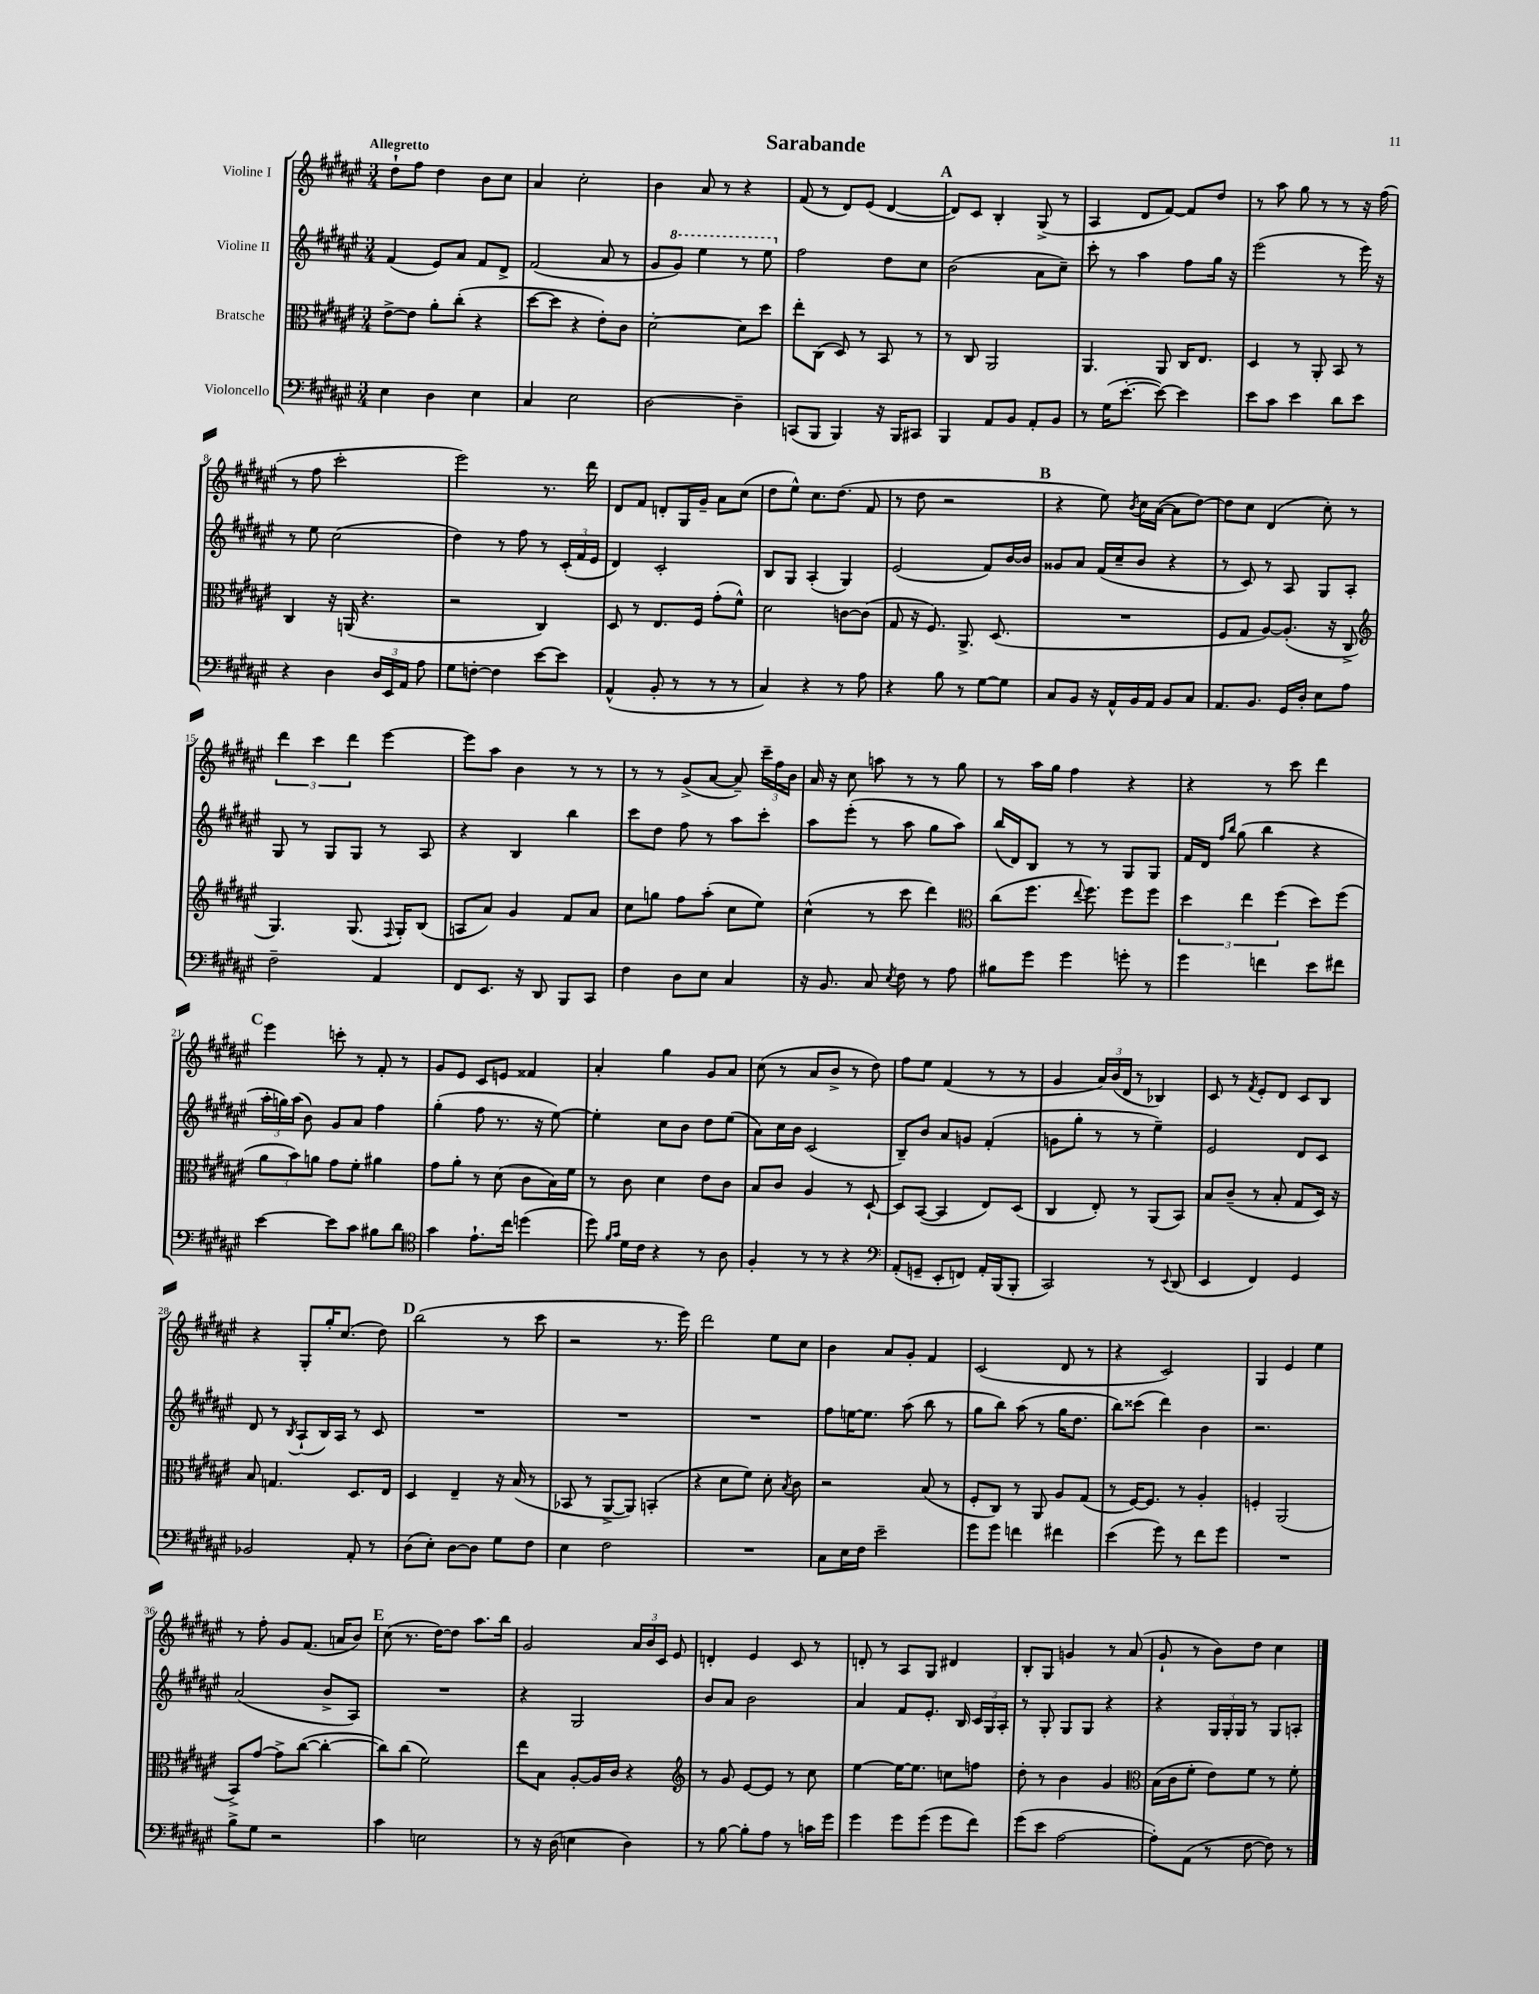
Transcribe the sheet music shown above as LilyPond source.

\header { title = "Sarabande" }
<<
\new StaffGroup <<
\new Staff = "s0" \with { instrumentName = "Violine I" } {
    \clef treble \key fis \major \numericTimeSignature \time 3/4 \tempo "Allegretto"
    \autoBeamOff dis''8[-! fis''8] dis''4 b'8[ cis''8] |
    ais'4 cis''2-. |
    b'4 ais'8 r8 r4 |
    fis'8( r8 dis'8[) eis'8]( dis'4~ |
    \mark \markup { \bold "A" } dis'8[) cis'8] b4-. gis8->( r8 |
    ais4 dis'8[ fis'8]~) fis'8[ dis''8] |
    r8 ais''8 gis''8 r8 r8 r16 fis''16( |
    r8 fis''8 cis'''2-. |
    eis'''2) r8. dis'''16 |
    dis'8[ fis'8] d'8[-. gis16 gis'16]-- ais'8[ cis''8]( |
    dis''8[ eis''8]-^) cis''8.[ dis''8.]( fis'8 |
    r8 dis''8 r2 |
    \mark \markup { \bold "B" } r4 eis''8) \acciaccatura { b'8 } cis''16[ ais'16]~( ais'8[ dis''8]~) |
    dis''8[ cis''8] dis'4( cis''8-.) r8 |
    \tuplet 3/2 { dis'''4 cis'''4 dis'''4 } eis'''4~ |
    eis'''8[ ais''8] b'4 r8 r8 |
    r8 r8 gis'8[->( ais'8]~ ais'8--) \tuplet 3/2 { cis'''16[-- fis''16 b'16] } |
    ais'16 r16 cis''8 a''8 r8 r8 gis''8 |
    r8 ais''16[ gis''16] fis''4 r4 |
    r4 r8 cis'''8 dis'''4 |
    \mark \markup { \bold "C" } eis'''4 c'''8-. r8 fis'8-. r8 |
    gis'8[ eis'8] cis'8[ e'8] fisis'4 |
    ais'4-. gis''4 gis'8[ ais'8] |
    cis''8( r8 ais'8[ b'8]-> r8 dis''8) |
    fis''8[ eis''8] fis'4( r8 r8 |
    gis'4 \tuplet 3/2 { ais'16[) b'16( dis'16] } r8 bes4) |
    cis'8 r8 \acciaccatura { fis'8 } eis'8[-. dis'8] cis'8[ b8] |
    r4 gis8[-. gis''16-. cis''8.]( dis''8) |
    \mark \markup { \bold "D" } b''2( r8 cis'''8 |
    r2 r8. eis'''16) |
    dis'''2 eis''8[ cis''8] |
    b'4 ais'8[ gis'8]-. fis'4 |
    cis'2( dis'8 r8 |
    r4 cis'2) |
    gis4 eis'4 eis''4 |
    r8 fis''8-. gis'8[ fis'8.]( a'16[ b'8]) |
    \mark \markup { \bold "E" } cis''8( r8. dis''16[~) dis''8] ais''8.[ b''16] |
    gis'2 \tuplet 3/2 { ais'16[ b'16 cis'16] } eis'8 |
    d'4-. eis'4 cis'8 r8 |
    d'8-. r8 ais8[ gis8] dis'4 |
    b8[-. gis8] g'4 r8 ais'8( |
    gis'8-! r8 b'8[) dis''8] cis''4 \bar "|." |
}
\new Staff = "s1" \with { instrumentName = "Violine II" } {
    \clef treble \key fis \major \numericTimeSignature \time 3/4
    \autoBeamOff fis'4( eis'8[) ais'8] fis'8[ dis'8]-> |
    fis'2( ais'8 r8 |
    gis'8[ \ottava #1 gis''8]) eis'''4 r8 eis'''8 \ottava #0 |
    fis''2 dis''8[ cis''8] |
    \mark \markup { \bold "A" } b'2( ais'8[ cis''8]--) |
    cis'''8-. r8 ais''4 fis''8[ gis''16] r16 |
    eis'''2( r8 eis'''16) r16 |
    r8 eis''8 cis''2( |
    dis''4) r8 fis''8 r8 \tuplet 3/2 { cis'16[-.( fis'16 eis'16] } |
    dis'4) cis'2-. |
    b8[ gis8] ais4-.( gis4) |
    eis'2( fis'8[) b'16~ b'16] |
    \mark \markup { \bold "B" } gisis'8[ ais'8] fis'16[( cis''16-- b'8] r4 |
    r8 cis'8) r8 ais8 gis8[ ais8]-. |
    gis8 r8 gis8[ gis8] r8 ais8 |
    r4 b4 b''4 |
    cis'''8[ dis''8] fis''8 r8 ais''8[ cis'''8]-. |
    ais''8[ eis'''8]-.( r8 ais''8 gis''8[ ais''8]) |
    b''16[( dis'16) b8] r8 r8 gis8[ gis8] |
    fis'16[ dis'16] \grace { fis''16[ b''16] } gis''8( b''4 r4 |
    \mark \markup { \bold "C" } \tuplet 3/2 { ais''16[-. g''16) ais''16]( } b'8) gis'8[ ais'8] fis''4 |
    gis''4-.( fis''8 r8. r16 eis''8~) |
    eis''4-. cis''8[ b'8] dis''8[ eis''8]( |
    ais'8[) cis''16 b'16] cis'2( |
    b8[--) b'8] ais'8[ g'8] fis'4-.( |
    g'8[ gis''8]-. r8 r8 eis''4--) |
    eis'2 dis'8[ cis'8] |
    dis'8 r8 \acciaccatura { b8 } ais8[-!( b16) ais16] r8 cis'8 |
    \mark \markup { \bold "D" } R2. |
    R2. |
    R2. |
    fis''8[ e''16~ e''8.] ais''8( b''8 r8 |
    gis''8[ b''8]) ais''8( r8 gis''16[ dis''8.] |
    b''8[) cisis'''8]( dis'''4) b'4 |
    r2. |
    ais'2( b'8[-> ais8]) |
    \mark \markup { \bold "E" } R2. |
    r4 gis2 |
    b'8[ ais'8] b'2 |
    ais'4 fis'8[ eis'8.]-. b16 \tuplet 3/2 { cis'16[ gis16 ais16]-. } |
    r8 gis8-. gis8[ gis8] r4 |
    r4 \tuplet 3/2 { gis16[ gis16-. gis16] } r8 gis8[ a8]-. \bar "|." |
}
\new Staff = "s2" \with { instrumentName = "Bratsche" } {
    \clef alto \key fis \major \numericTimeSignature \time 3/4
    \autoBeamOff eis'8[~-> eis'8] ais'8[-. cis''8]-.( r4 |
    dis''8[~ dis''8] r4 eis'8[-.) cis'8] |
    dis'2~-. dis'8[ dis''8] |
    eis''8[-. cis8]( dis8) r8 b,8 r8 |
    \mark \markup { \bold "A" } r8 cis8 ais,2 |
    ais,4. ais,8 cis16[ eis8.] |
    dis4 r8 ais,8-. b,8 r8 |
    cis4 r16 a,16( r4. |
    r2 cis4) |
    dis8 r8 eis8.[ fis16] gis'8[-.( fis'8]-^) |
    dis'2 c'8[~ c'8]( |
    gis8 r16 fis8.) ais,8.-> dis8.( |
    \mark \markup { \bold "B" } R2. |
    fis8[ gis8] ais8[~) ais8.]-.( r16 cis8-> |
    \clef treble gis4.) gis8.( \appoggiatura { fis8 } gis16[-.) b8]( |
    a8[ ais'8]) gis'4 fis'8[ ais'8] |
    cis''8[ g''8] fis''8[ ais''8]-.( cis''8[ eis''8]) |
    cis''4-^( r8 cis'''8 dis'''4) |
    \clef alto cis''8[( fis''8.] \appoggiatura { eis''8 } fis''8.) fis''8[ fis''8] |
    \tuplet 3/2 { dis''4 eis''4 fis''4( } dis''8[) fis''8]( |
    \mark \markup { \bold "C" } \tuplet 3/2 { ais'8[ b'8) a'8] } gis'8[ fis'8]-. ais'4 |
    gis'8[ ais'8]-. r8 dis'8( cis'8[ b16) fis'16] |
    r8 cis'8 dis'4 eis'8[ cis'8] |
    b8[ cis'8] ais4 r8 dis8~-! |
    dis8[ b,8]~( b,4 eis8[) dis8]( |
    cis4 eis8-.) r8 ais,8[( b,8]) |
    b8[ cis'8]--( r8 b8-. gis8[ dis16]) r16 |
    b8 g4. dis8.[ eis16] |
    \mark \markup { \bold "D" } dis4 eis4-- r16 b16( r8 |
    bes,8 r8 ais,8[~-> ais,8]) b,4-.( |
    r4 dis'8[ fis'8]) dis'8-. \acciaccatura { b8 } cis'8 |
    r2 b8( r8 |
    fis8[-. cis8]) r8 ais,8 ais8[ gis8]( |
    r8 fis16[~) fis8.] r8 ais4-. |
    f4-. ais,2( |
    b,8[->) gis'8]~ gis'8[-> cis''8]~( cis''4~-. |
    \mark \markup { \bold "E" } cis''8[) cis''8]( fis'2) |
    eis''8[ b8] ais8[~-. ais16 cis'16] r4 |
    \clef treble r8 gis'8 eis'8[~ eis'8] r8 cis''8 |
    eis''4~ eis''16[~ eis''8.] c''8[ f''8] |
    dis''8-. r8 b'4 gis'4 |
    \clef alto b16[( cis'16 fis'8]-. eis'8[) fis'8] r8 fis'8-. \bar "|." |
}
\new Staff = "s3" \with { instrumentName = "Violoncello" } {
    \clef bass \key fis \major \numericTimeSignature \time 3/4
    \autoBeamOff eis4 dis4 eis4 |
    cis4 eis2 |
    dis2~ dis4-- |
    c,8[( b,,8] b,,4) r16 b,,16[ cis,8] |
    \mark \markup { \bold "A" } b,,4 ais,8[ b,8] ais,8[-. b,8] |
    r8 gis16[( eis'8.]~-. eis'8~) eis'4 |
    eis'8[ cis'8] eis'4 dis'8[ eis'8] |
    r4 dis4 \tuplet 3/2 { dis16[ eis,16 ais,16] } ais8 |
    gis8[ f8]~-. f4 eis'8[~ eis'8] |
    ais,4-^( b,8-. r8 r8 r8 |
    cis4) r4 r8 ais8 |
    r4 b8 r8 gis8[~ gis8] |
    \mark \markup { \bold "B" } cis8[ b,8] r16 ais,16[-^ b,16 ais,16] b,8[ cis8] |
    ais,8.[ b,8.] gis,16[ dis16]-. eis8[ ais8] |
    fis2-- ais,4 |
    fis,8[ eis,8.] r16 dis,8 b,,8[ cis,8] |
    fis4 dis8[ eis8] cis4 |
    r16 b,8. cis8 \acciaccatura { eis8 } fis8 r8 ais8 |
    bis8[ gis'8] gis'4 g'8-. r8 |
    gis'4 f'4 eis'8[ fis'8] |
    \mark \markup { \bold "C" } eis'4~ eis'8[ cis'8] bis8[ dis'8] |
    \clef tenor gis'4 eis'8.[-! cis''16] d''4( |
    dis''8) \grace { fis'16[ gis'16] } dis'16[ cis'16] r4 r8 ais8 |
    fis4-. r8 r8 r4 |
    \clef bass ais,8[-.( g,8]-- eis,8[-. f,8]) ais,16[-. b,,16( b,,8]-. |
    cis,2) r8 \appoggiatura { eis,8 } dis,8( |
    eis,4 fis,4) gis,4 |
    bes,2 ais,8-. r8 |
    \mark \markup { \bold "D" } dis8[( eis8]-.) dis8[~ dis8] gis8[ fis8] |
    eis4 fis2 |
    R2. |
    cis8[ eis16 fis16] eis'2-- |
    gis'8[ gis'8] f'4 fis'4 |
    eis'4( gis'8) r8 fis'8[ gis'8] |
    R2. |
    b8[-> gis8] r2 |
    \mark \markup { \bold "E" } cis'4 e2 |
    r8 r16 dis16( e4 dis4) |
    r8 b8~ b8[-. ais8] r8 c'16[ gis'16] |
    gis'4 gis'8[ gis'8]( gis'8[ fis'8]) |
    gis'8[( eis'8] ais2~ |
    ais8[-.) ais,8]( r8 fis8~ fis8) r8 \bar "|." |
}
>>
>>
